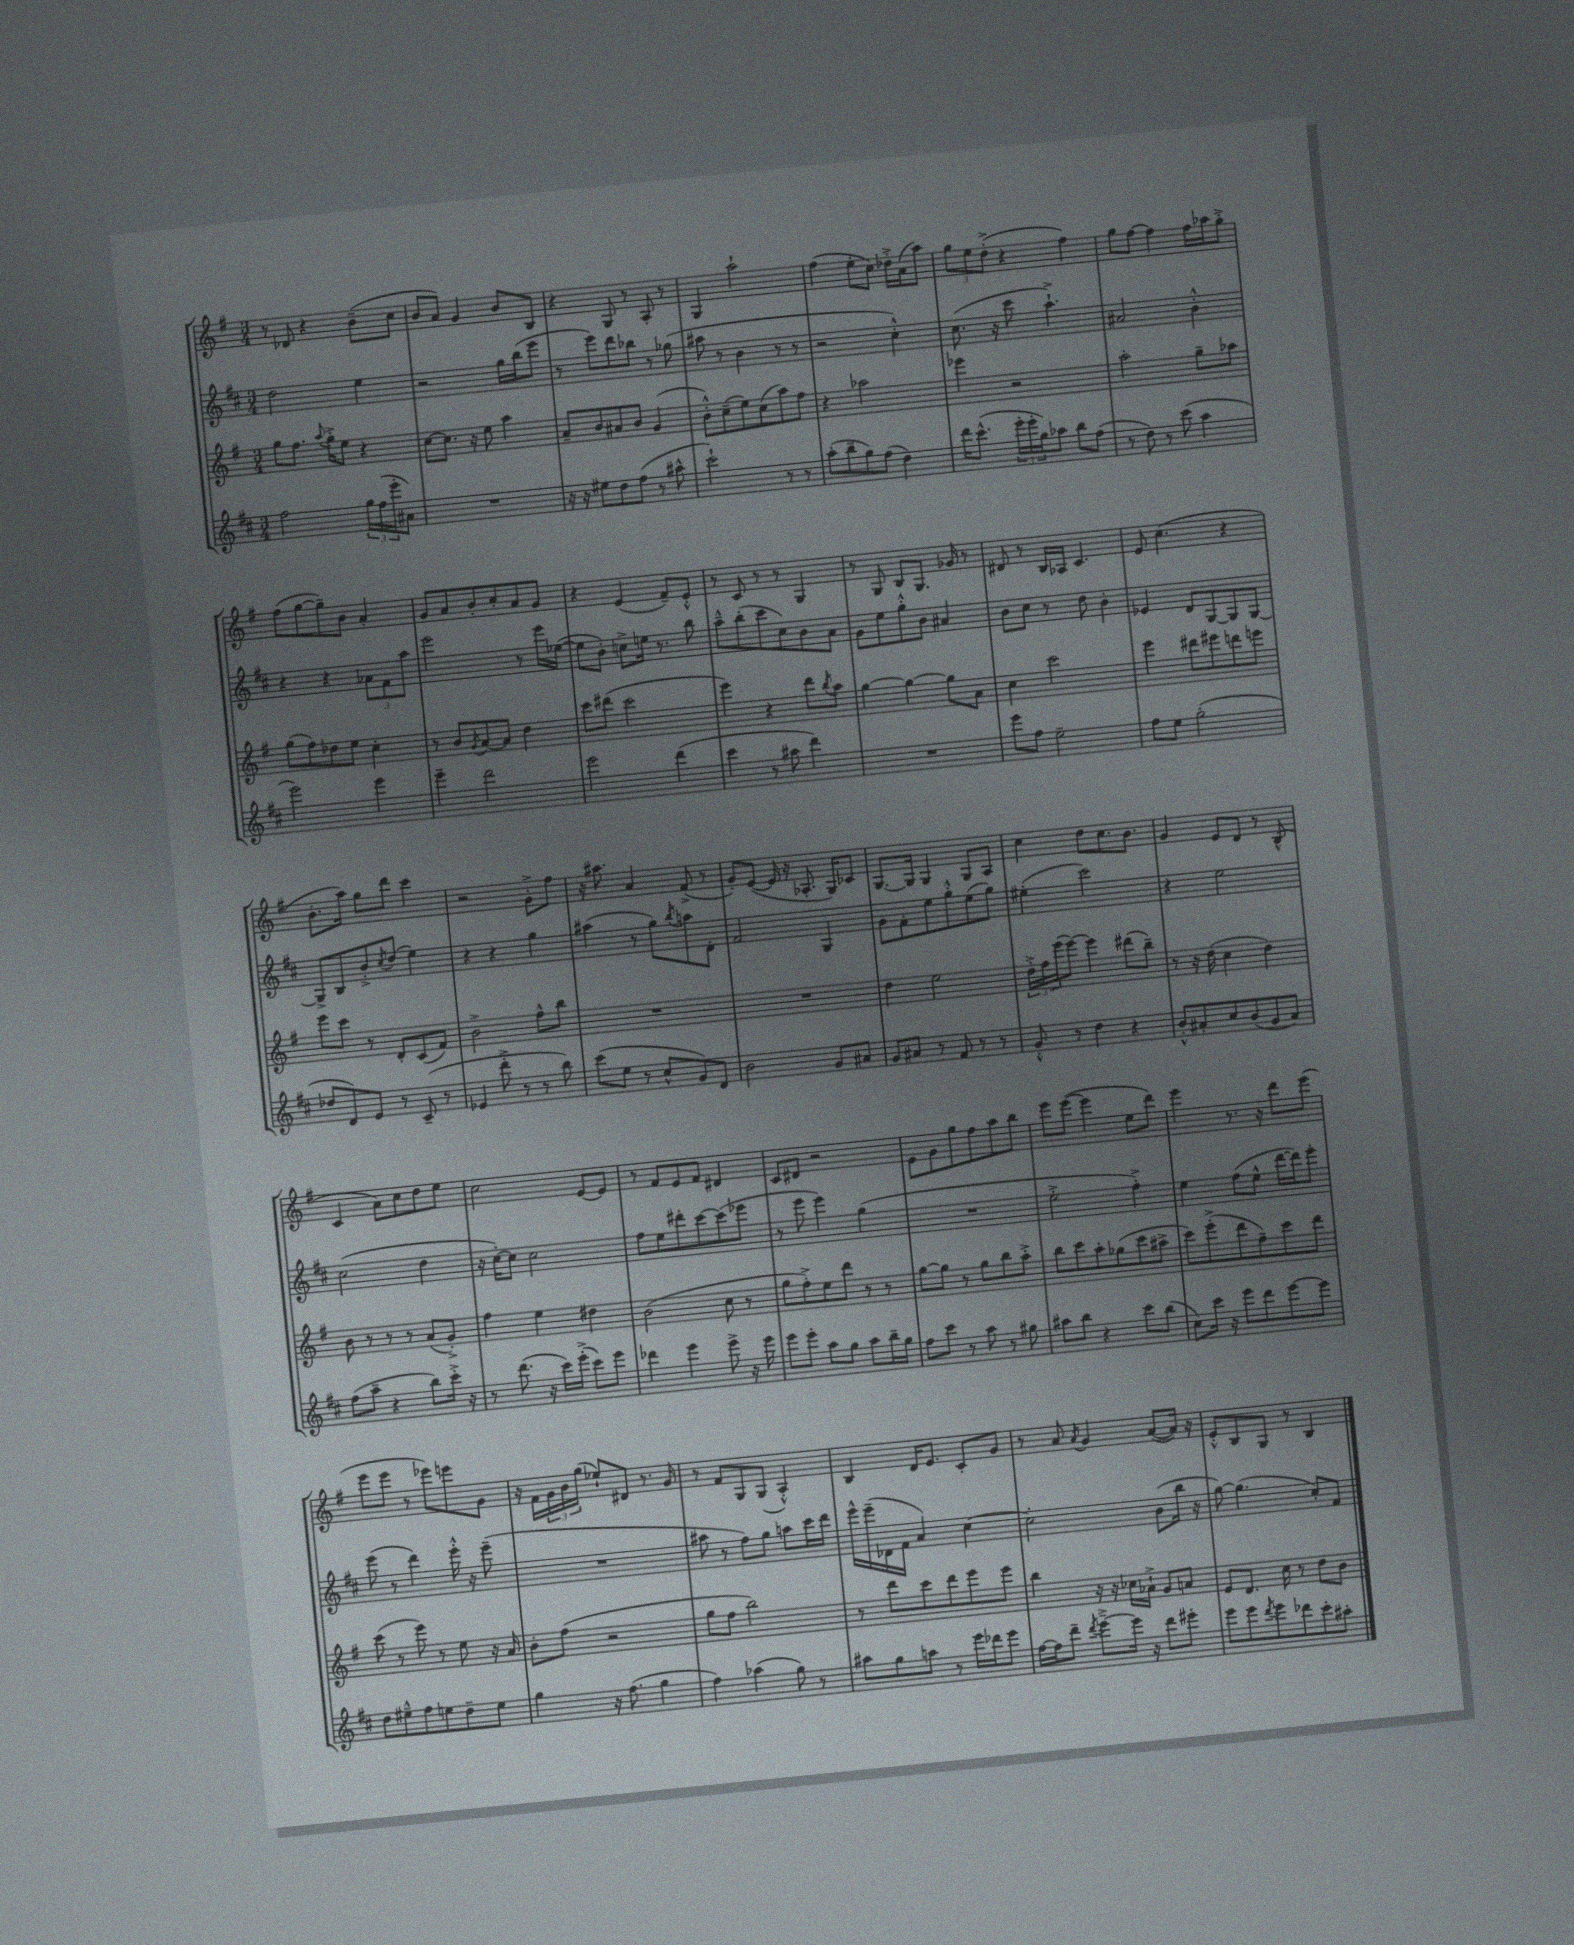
<<
\new StaffGroup <<
\new Staff = "s0" {
    \clef treble \key g \major \numericTimeSignature \time 3/4
    r8 des'8 r4 b'8--( c''8 |
    b'8 a'8) g'4 b'8 b8 |
    r4 g8 r8 a8-. r8 |
    g4 a''2-! |
    fis''4( e''8-. c''8) des''16-.-> a'16( a''8) |
    \tuplet 3/2 { g''8 e''8 d''8-.->( } r4 fis''4) |
    g''8 fis''8~ fis''4 fis''16 aes''16 g''8-.-> |
    fis''8( g''8~ g''8--) b'8 a'4-. |
    g'8 a'8 b'8-. c''8-. a'8 g'8 |
    r4 e'4( fis'8--) e'8-.-^ |
    r8 c'8 r8 r8 g4 |
    r8 g8 b8 g8. ges'16 r8 |
    dis'8 r8 b16 aes16 c'4. |
    e'8 c''4.( r4 |
    b'8.-. a''16) g''8 d'''8 c'''4 |
    r2 g'8-.-> fis''8 |
    r16 ais''8. a'4 fis'8->( r8 |
    g'8-.) e'8~( e'16 r16 aes8.-. g16) ces'8 |
    g8.~ g16 g4 g8 a8 |
    c''4 d''8 c''8. b'8. |
    g'4 e'8 d'8 r8 b8-^( |
    c'4 a'8) c''8 d''8 e''8 |
    c''2 e'8~ e'8 |
    r8 fis'8 e'8 fis'8 dis'4 |
    c'8 dis'8 r2 |
    e'8 g'8 g''8 fis''8 a''8 b''8 |
    e'''8 e'''8~( e'''4 e''8 d'''8) |
    e'''4 r8. r16 d'''8 e'''8( |
    e'''8 e'''8 r8 ees'''8) e'''8 g'8 |
    r16 fis'16 \tuplet 3/2 { g'16 b'16 g''16( } ees''8-!) dis'8 r8. g'16 |
    r8 fis'8 g8 g8( a4-.-^) |
    b4 d'16 e'8. c'8-. g'8 |
    r8 a'8 \acciaccatura { a'8 } g'4 a'8~( a'16) r16 |
    e'8-.-^ b8 g8 r8 b4 \bar "|." |
}
\new Staff = "s1" {
    \clef treble \key d \major \numericTimeSignature \time 3/4
    d''2 e''4 |
    r2 g''16 b''16( e'''8 |
    r8 e'''8) d'''8 bes''8 r8 ges''8( |
    ais''8 r8 b'4 r8 r8 |
    r2 cis''4-.-^) |
    cis''8.( r16 cis'''8 a''4.-!->) |
    ais'2 b'4-.-^ |
    r4 r4 \tuplet 3/2 { aes'8 fis'8 a''8 } |
    e'''2 r8 e'''16 ees''16~( |
    ees''8 b'8-.) c''8-> e''16 r8. b''8 |
    a''8---^ b''8-.( cis'''8 cis''8) b'8 a'8 |
    g'8 e''8 g''8-.-^ b'8 ais'4 |
    b'8 cis''8 r8 d''8 b'4-. |
    ees'4 d'8 g8~ g8 g8~ |
    g8-> b8 b'8-.-> \acciaccatura { cis''8 } d''8( e''4) |
    r4 r4 g''4 |
    ais''4( r8 g''8) \acciaccatura { b''8 } a''8 d'8-. |
    fis'2 g4 |
    g'8 fis'8-. e''8 g''8-.-^ e''8( g''8) |
    eis''4-.( cis'''2) |
    r4 e''2 |
    cis''2( d''4 |
    r16 cis''16~-.) cis''8 cis''2 |
    fis''8 e''8 dis'''8-. cis'''8~ cis'''8( ees'''8 |
    r8 e'''8 e'''4) g''4( |
    R2. |
    e''2-.-> fis''4-.->) |
    e''4 fis''8( e''8-^ d'''16~ d'''16) e'''8-. |
    e'''8( r8 d'''4) e'''16-.-^ r16 e'''8--( |
    R2. |
    ais''8 r8 fis''8) g''8 a''8 cis'''16 d'''16 |
    e'''16-^ e'''16--( des'16 fis'16 a'4) cis''4~ |
    cis''2-. b'8( b''16 r16 |
    g''8~) g''4.( cis''8-.) fis'8 \bar "|." |
}
\new Staff = "s2" {
    \clef treble \key g \major \numericTimeSignature \time 3/4
    g''8 fis''8. \appoggiatura { a''8 } g''16-.-> e''8 r4 |
    c''8~ c''8. r16 e''8 a''4 |
    a'8-- b'8 ais'8 b'8 g'4( |
    b'8-.-^) c''8--( e''8) c''8( a''8) fis''8 |
    r4 aes''2 |
    ees'''4 r2 |
    a''2-. g''8-- aes''8 |
    g''8( fis''8) des''8 e''8 c''4-. |
    r8 b'8 \acciaccatura { g'8 } a'8~ a'8 d''4 |
    c'''8 dis'''8( c'''2 |
    e'''4) r4 d'''8 \acciaccatura { b''8 } a''8 |
    g''4~ g''4~ g''8 a'8 |
    c''4 c'''2 |
    e'''4 dis'''8 eis'''8 d'''8 e'''8 |
    e'''8 c'''8 r8 d'8-. c'8( fis'8) |
    b'2-> fis''8-^ b''8 |
    R2. |
    R2. |
    d''4 e''2 |
    \tuplet 3/2 { d''16-.-> fis''16 e'''16( } e'''8~) e'''4 dis'''8( b''8--) |
    r8 r16 d''16( c''4 d''4) |
    b'8 r8 r8 r8 a'8( g'8-.->) |
    fis''4 e''4 dis''4 |
    b'2( c''8 r8 |
    g''8 fis''8-.->) e''8 d'''8 r8 r8 |
    g''8~ g''8 r8 g''8 b''8 a''8-.-> |
    b''8 c'''8 a''8-. ges''8( c'''8 ais''8-> |
    c'''8) e'''8-.->( d'''8 fis''8--) c'''8 d'''8 |
    c'''8( r8 e'''8) r8 e''8 r16 a'16 |
    b'8-. fis''8( r2 |
    g''8 fis''8 b''2) |
    r8 d'''8 c'''8 d'''8 e'''8 e'''8 |
    b''4 r16 r16 ces''16 aes'16-!-> g'8 a'8 |
    e'8 d'8. c''16 r8 d''8 b'8 \bar "|." |
}
\new Staff = "s3" {
    \clef treble \key d \major \numericTimeSignature \time 3/4
    fis''2 \tuplet 3/2 { g''16 fis''16( e'''16-. } ais'8) |
    R2. |
    r16 r16 eis''8 d''8 fis''8( r8 ais''8-^ |
    cis'''2-!) r8 r8 |
    a''8-.( b''8-- g''8) fis''8( d''4) |
    d'''16 cis'''8.-^( \tuplet 3/2 { e'''16-. e'''16-. g''16) } aes''8 b''8 fis''8( |
    r8 d''8) r8 cis'''8( a''4 |
    e'''2) e'''4 |
    e'''4-- d'''2 |
    e'''2 d'''4( |
    cis'''4 r8 ais''8 d'''4) |
    R2. |
    e'''8 fis''8 e''2-- |
    fis''8 e''8 g''2-.( |
    des''8 d'8) e'8 r8 cis'8--( r8 |
    ees'4 d'''8-.-> r8 r8 b''8) |
    cis'''8( e''8 r8 cis''8-^ g'8) d'8 |
    b'2 g'8 ais'8 |
    g'8 ais'8 r8 fis'8 r8 r8 |
    g'8-.-^ r8 d''4 r4 |
    b'8-.-^ ais'8-. cis''8 b'8( g'8 ais'8) |
    fis''8( a''8-- r4 b''8) cis'''16-.-> r16 |
    r8 d'''8.( r16 cis'''16) e'''16-.->( cis'''8) e'''8 |
    des'''4 e'''4 e'''8-> r16 e'''16 |
    e'''8 e'''8-. a''8 g''8 a''8 b''16-- g''16 |
    fis''8 cis'''8 r8 a''8 r8 gis''8 |
    ais''8 b''8 r4 cis'''8 b''8( |
    cis''8) cis'''16 r16 e'''8 d'''8 e'''8~ e'''8 |
    d''8 eis''8---^ fis''8 e''8 d''8-- e''8 |
    g''4 r16 fis''8.( g''4 |
    fis''4) aes''4( g''8) r8 |
    ais''8 g''8 a''8 r8 e'''16 des'''16 e'''8 |
    fis''16~ fis''16 d'''8-- \acciaccatura { d'''8 } e'''8~---> e'''16 r16 d'''8 eis'''8-. |
    e'''8 e'''8 \acciaccatura { d'''8 } e'''8 des'''8 cis'''8-. ais''8-. \bar "|." |
}
>>
>>
